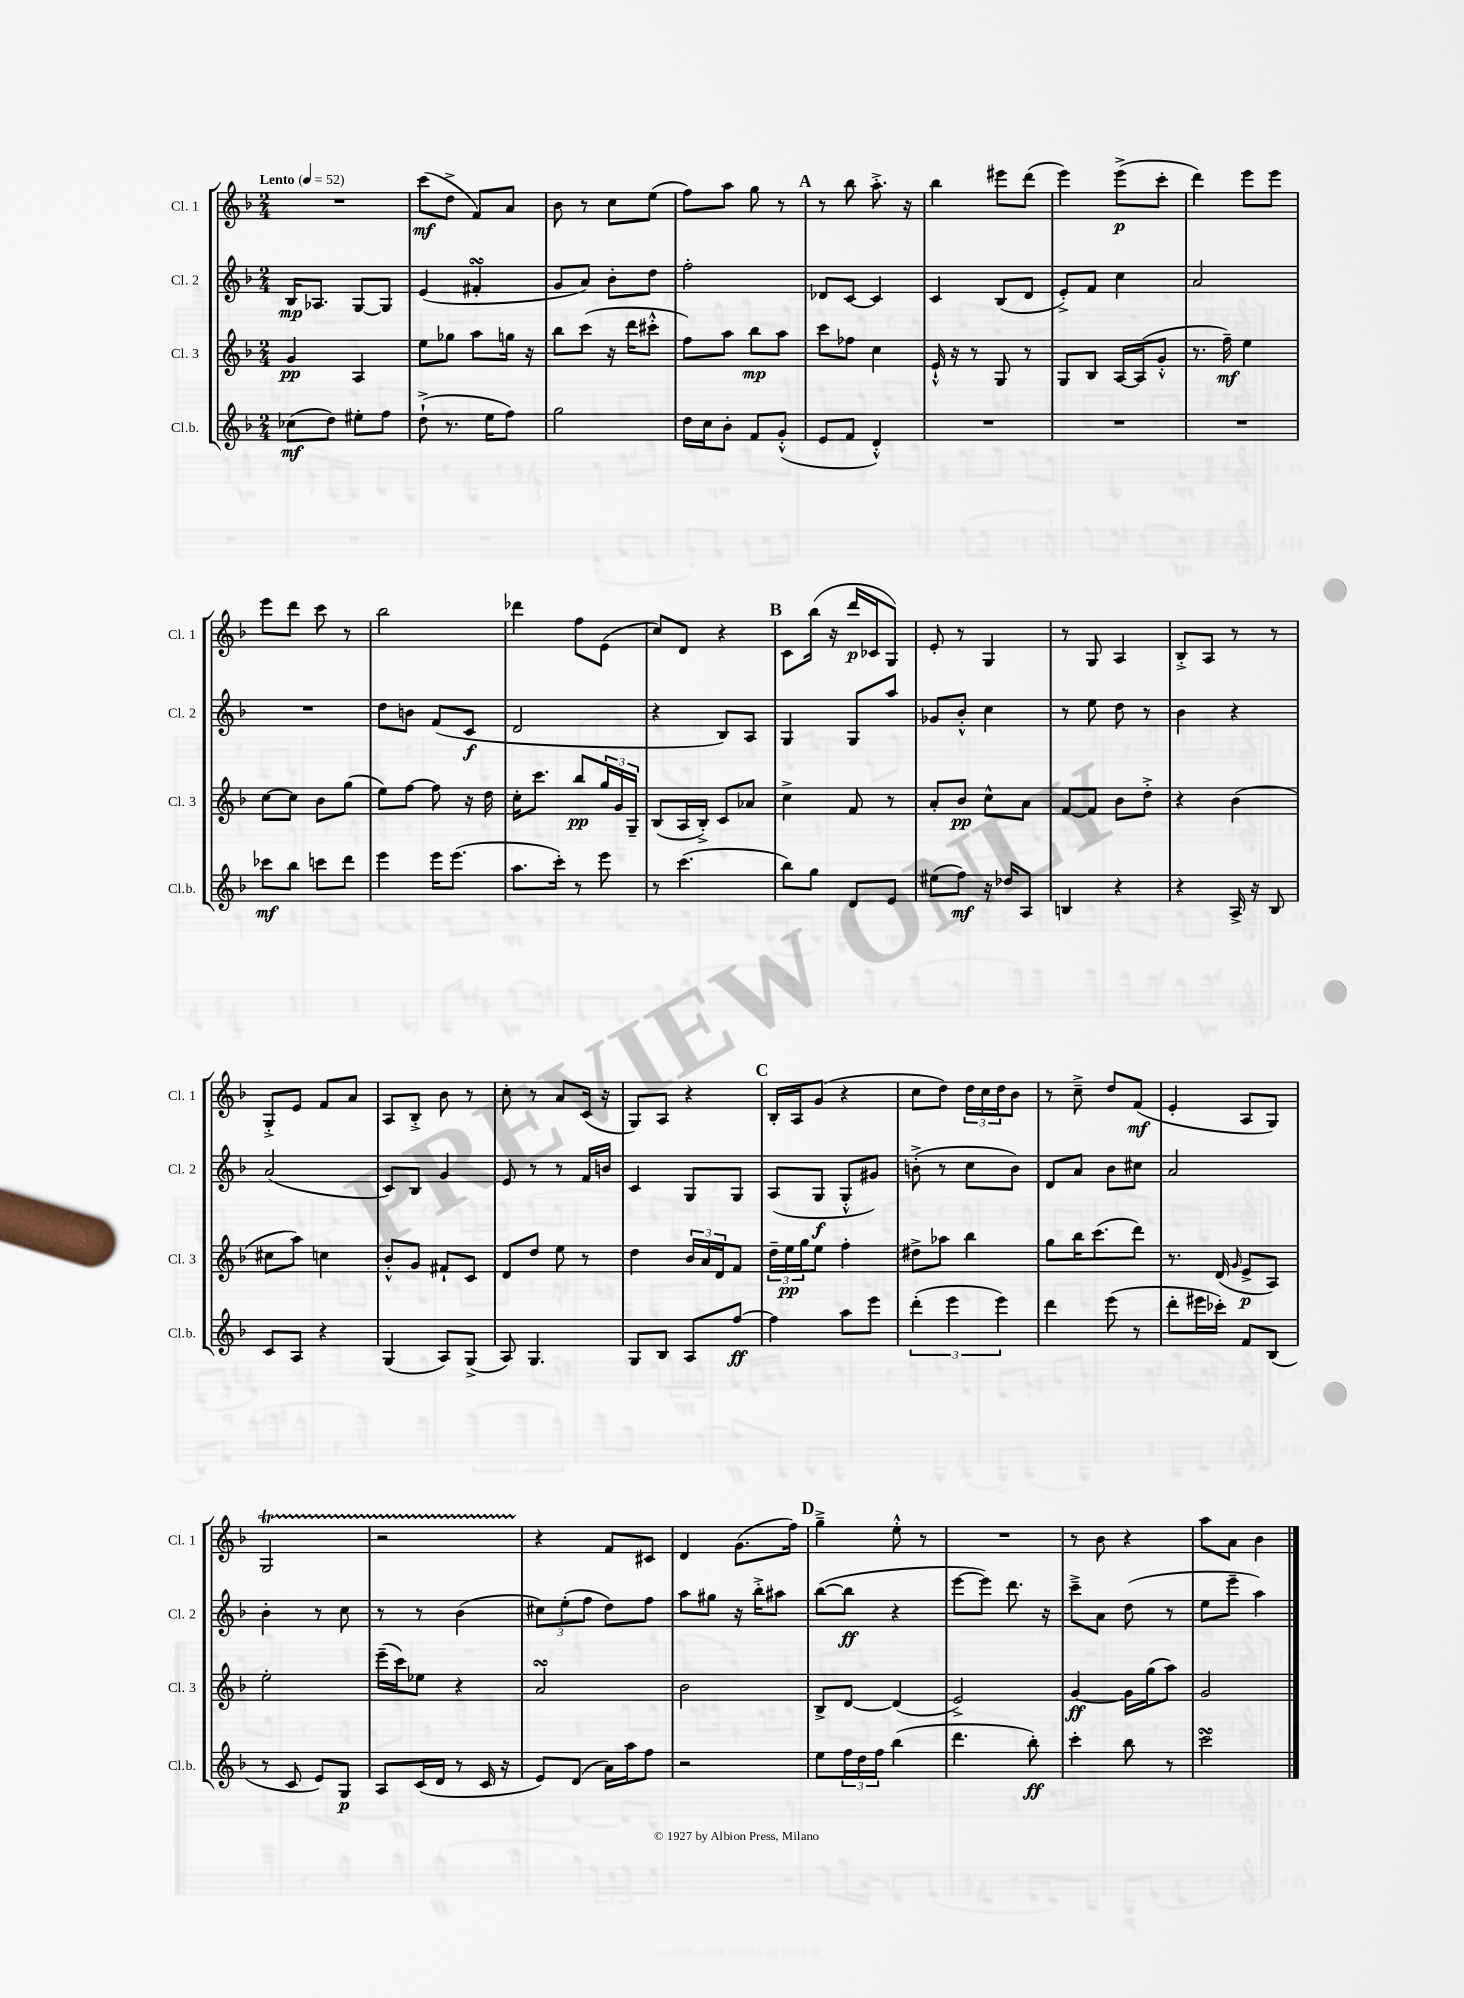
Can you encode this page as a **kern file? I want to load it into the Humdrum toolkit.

**kern	**kern	**kern	**kern
*staff4	*staff3	*staff2	*staff1
*clefG2	*clefG2	*clefG2	*clefG2
*k[b-]	*k[b-]	*k[b-]	*k[b-]
*M2/4	*M2/4	*M2/4	*M2/4
*MM52	*MM52	*MM52	*MM52
(8cc-	4g	16B-	2r
.	.	8.A-	.
8dd)	.	.	.
8ee#'	4A	[8G	.
8ff	.	8G]	.
=	=	=	=
(8dd`^	8ee	(4e	(8ccc
8.r	8gg-	.	8dd^
.	8aa	4f#'	8f)
16ee	.	.	.
8ff)	16gg	.	8a
.	16r	.	.
=	=	=	=
2gg	8bb-	8g	8b-
.	(8ccc	8a)	8r
.	16r	8b-'	8cc
.	16ddd	.	.
.	8ccc#'^^	8dd	(8ee
=	=	=	=
16dd	8ff)	2ff'	8ff)
16cc	.	.	.
8b-'	8aa	.	8aa
8f	8bb-	.	8gg
(8g'^^	8aa	.	8r
=	=	=	=
8e	8ccc	8d-	8r
8f	8ff-	[8c	8bb-
4d'^^)	4cc	4c]	8.aa'^
.	.	.	16r
=	=	=	=
2r	16e`^^	4c	4bb-
.	16r	.	.
.	8r	.	.
.	8G	(8B-	8eee#
.	8r	8d	(8ddd
=	=	=	=
2r	8G	8e'^)	4eee)
.	8B-	8f	.
.	[16A	4cc	(8eee^
.	(16A]	.	.
.	8g'^^	.	8ccc'
=	=	=	=
2r	8.r	2a	4ddd)
.	16ff~)	.	.
.	4ee	.	8eee
.	.	.	8eee
=	=	=	=
8ccc-	[8cc	2r	8eee
8bb-	8cc]	.	8ddd
8ccc	8b-	.	8ccc
8ddd	(8gg	.	8r
=	=	=	=
4eee	8ee)	8dd	2bb-
.	[8ff	8b	.
16eee	8ff]	(8f	.
(8.eee	.	.	.
.	16r	8c	.
.	16dd	.	.
=	=	=	=
8.aa	16cc'	2d	4ddd-
.	8.ccc	.	.
16ccc')	.	.	.
8r	8bb-	.	8ff
8eee	24gg	.	(8e
.	24g	.	.
.	24G~	.	.
=	=	=	=
8r	(8B-	4r	8cc)
(4.ccc	16A	.	8d
.	16B-'^)	.	.
.	8c	8B-)	4r
.	8a-	8A	.
=	=	=	=
8bb-)	4cc^	4G	8c
8gg	.	.	(16bb-
.	.	.	16r
8d	8f	8G	16ddd
.	.	.	16c-
8e	8r	8aa	8G)
=	=	=	=
(8ee#	8a'	8g-	8e'
8ff)	8b-	8b-'^^	8r
16r	8cc^^	4cc	4G
16dd-	.	.	.
8A	8a	.	.
=	=	=	=
4B	[8f	8r	8r
.	8f]	8ee	8G
4r	8b-	8dd	4A
.	8dd'^	8r	.
=	=	=	=
4r	4r	4b-	8B-'^
.	.	.	8A
16A^	(4b-	4r	8r
16r	.	.	.
8B-	.	.	8r
=	=	=	=
8c	8cc#	(2a	8G'^
8A	8aa)	.	8e
4r	4cc	.	8f
.	.	.	8a
=	=	=	=
(4G	8b-'^^	8c)	8A
.	8g	8B-	8B-'^
8A)	8f#`	4g	8b-
(8G^	8c	.	8r
=	=	=	=
8A)	8d	8e	8cc'
4.G	8dd	8r	8r
.	8ee	8r	8a
.	8r	16f	(16c
.	.	16b	16r
=	=	=	=
8G	4dd	4c	8G)
8B-	.	.	8A
8A	24b-	8G	4r
.	24a	.	.
.	24d	.	.
[8ff	8f	8G	.
=	=	=	=
4ff]	24dd~	(8A	16B-'
.	24ee	.	.
.	.	.	16A
.	24gg	.	.
.	8ee	8G	(8g
8aa	4ff'	8G'^^	4r
8eee	.	8g#)	.
=	=	=	=
(6ddd'	8dd#^	(8b'^	8cc
.	8aa-	8r	8dd)
6eee	.	.	.
.	4bb-	8cc	24dd
.	.	.	24cc
6eee)	.	.	24dd
.	.	8b)	8b-
=	=	=	=
4ddd	8gg	8d	8r
.	16bb-	8a	8cc~^
.	(8.ccc	.	.
(8eee	.	8b-	8dd
8r	8ddd)	8cc#	(8f
=	=	=	=
8ddd'	8.r	2a	4e'
16eee#	.	.	.
16ccc-')	(16d	.	.
.	16qqg	.	.
8f	8e^	.	8A
(8B-	8A)	.	8G)
=	=	=	=
8r	2ee'	4b-'	2G
8c	.	.	.
8e)	.	8r	.
8G	.	8cc	.
=	=	=	=
8A	(16eee~	8r	2r
.	16ccc)	.	.
(16c	8ee-	8r	.
16d	.	.	.
8r	4r	(4b-	.
16c	.	.	.
16r	.	.	.
=	=	=	=
8e)	2a	12cc#)	4r
.	.	(12ee'	.
(8d	.	.	.
.	.	12ff	.
16a)	.	8dd)	8f
16aa	.	.	.
8ff	.	8ff	8c#
=	=	=	=
2r	2b-	8aa	4d
.	.	8gg#	.
.	.	16r	(8.g
.	.	16bb-'^	.
.	.	8aa#	.
.	.	.	16ff)
=	=	=	=
8ee	8B-^	([8bb-	4gg~^
24ff	[8d	8bb-]	.
24dd	.	.	.
24ff	.	.	.
(4bb-	(4d]	4r	8ee'^^
.	.	.	8r
=	=	=	=
4.ddd	2e^)	[8eee	2r
.	.	8eee])	.
.	.	8.ddd	.
8bb-')	.	.	.
.	.	16r	.
=	=	=	=
4ccc'	[4g	8ccc~^	8r
.	.	8a	8b-
8bb-	16g]	(8dd	4r
.	(16gg	.	.
8r	8aa)	8r	.
=	=	=	=
2ccc	2g	8ee	8aa
.	.	8eee~	8a
.	.	4aa)	4b-
==	==	==	==
*-	*-	*-	*-
